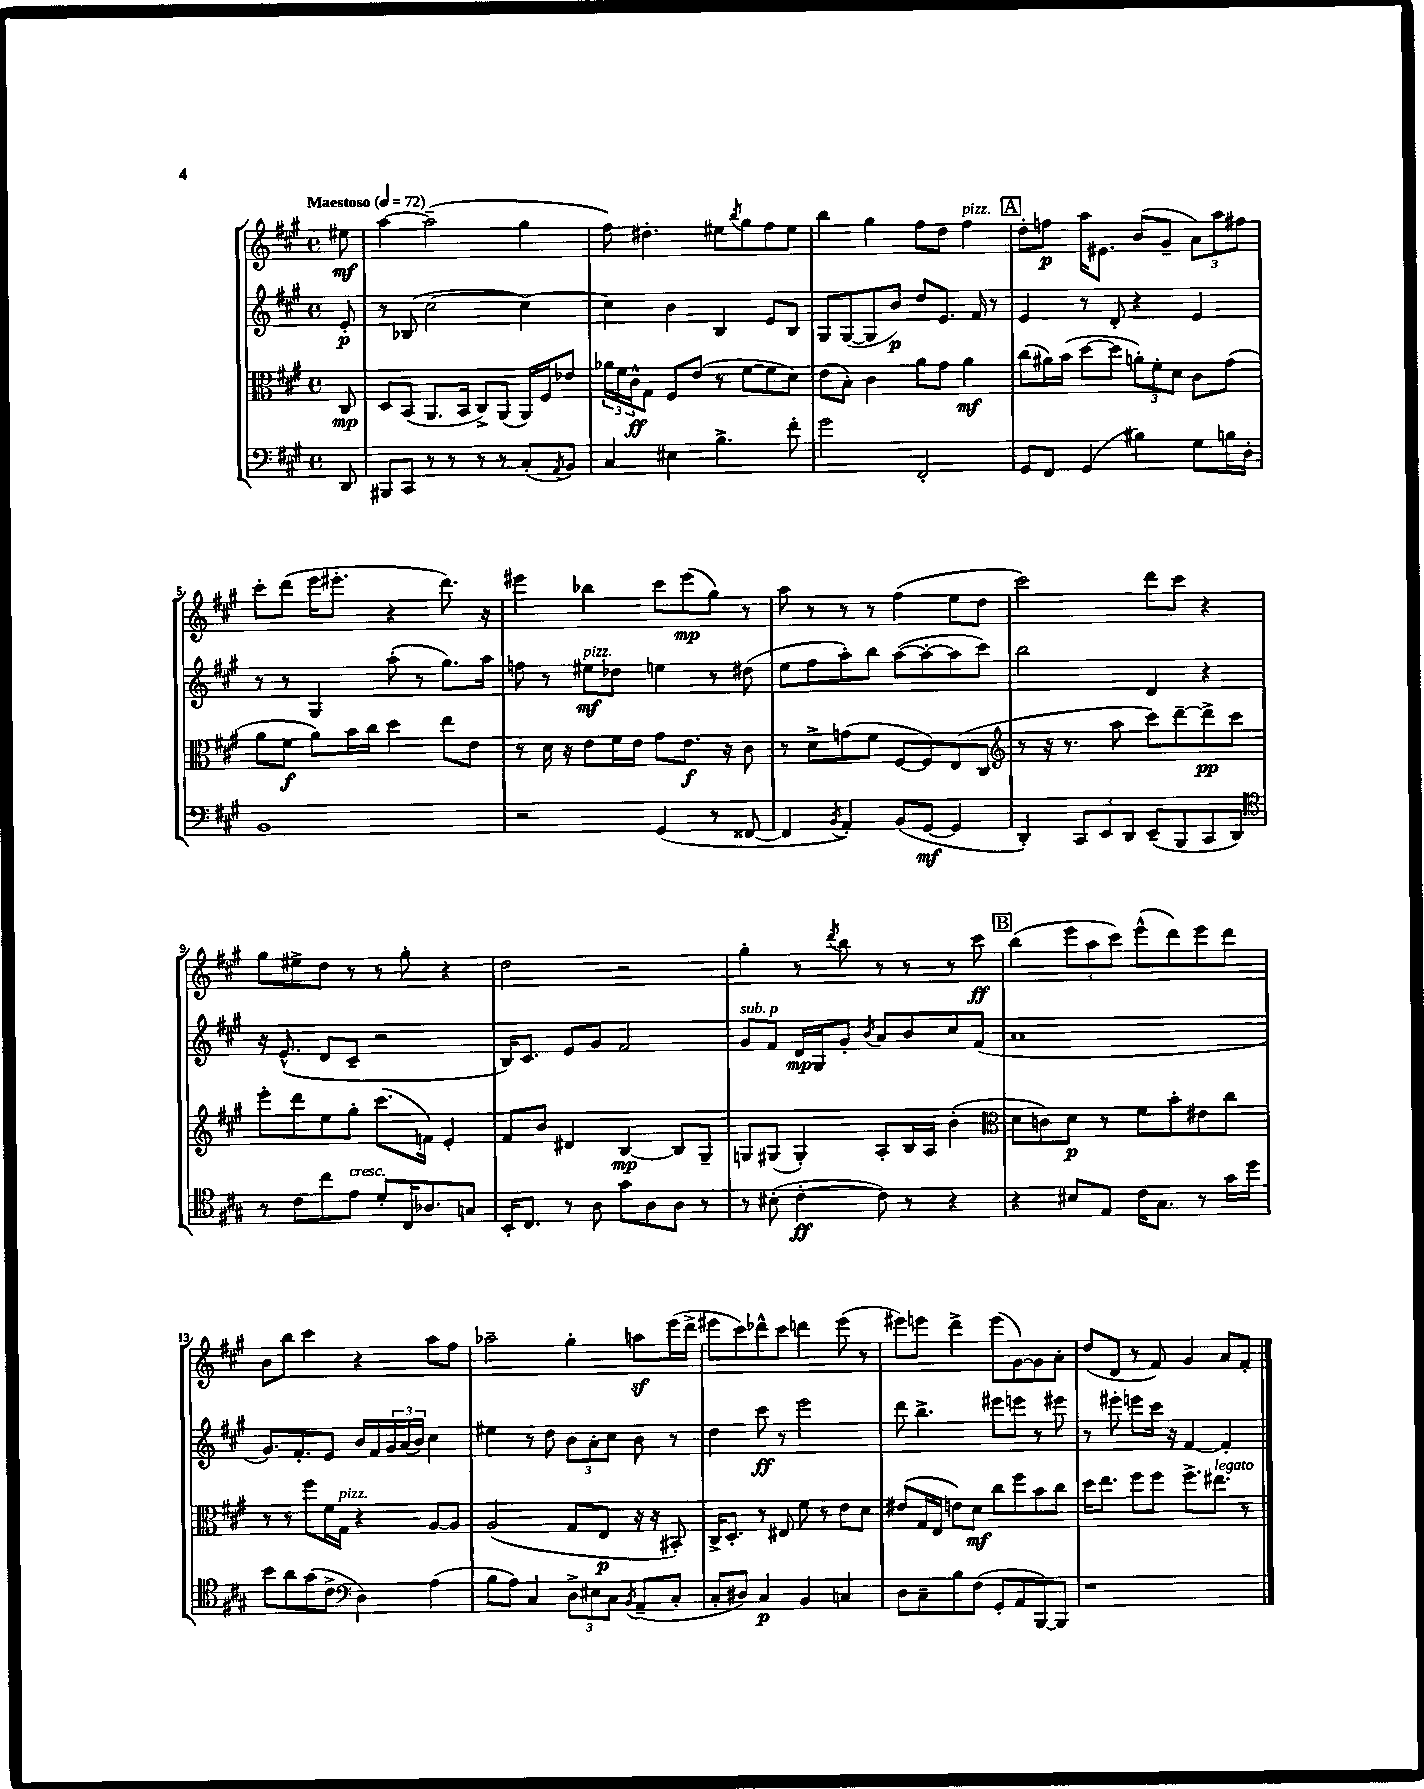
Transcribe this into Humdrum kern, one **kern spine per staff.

**kern	**dynam	**kern	**dynam	**kern	**dynam	**kern	**dynam
*part4	*part4	*part3	*part3	*part2	*part2	*part1	*part1
*staff4	*staff4	*staff3	*staff3	*staff2	*staff2	*staff1	*staff1
*clefF4	*	*clefC3	*	*clefG2	*	*clefG2	*
*k[f#c#g#]	*	*k[f#c#g#]	*	*k[f#c#g#]	*	*k[f#c#g#]	*
*M4/4	*	*M4/4	*	*M4/4	*	*M4/4	*
*met(c)	*	*met(c)	*	*met(c)	*	*met(c)	*
*MM72	*	*MM72	*	*MM72	*	*MM72	*
=	=	=	=	=	=	=	=
!	!	!	!	!	!	!LO:TX:a:B:t=Maestoso	!
8DD/	.	8C#/	mp	8e'/	p	8ee#X\	mf
=1	=1	=1	=1	=1	=1	=1	=1
8BBB#X/L	.	8D/L	.	8r	.	[4aa\	.
8CC#/J	.	(8BB/J	.	(8B-X/	.	.	.
8r	.	8.AA/L	.	[2cc#\	.	(2aa~\]	.
8r	.	.	.	.	.	.	.
.	.	16BB/Jk	.	.	.	.	.
8r	.	8C#^/L)	.	.	.	.	.
8r	.	(8AA/J	.	.	.	.	.
(8C#'/L	.	16AA/LL)	.	4cc#\_)	.	4gg#\	.
.	.	16F#/J	.	.	.	.	.
8qAA/	.	.	.	.	.	.	.
8BB/J)	.	8e-X/J	.	.	.	.	.
=2	=2	=2	=2	=2	=2	=2	=2
4C#/	.	24a-X\LL	.	4cc#\]	.	8ff#\)	.
.	.	24f#\	.	.	.	.	.
.	.	24c#^^\J	ff	.	.	.	.
.	.	8G#\J	.	.	.	4.dd#X'\	.
4E#X\	.	8F#/L	.	4b\	.	.	.
.	.	(8e/J	.	.	.	.	.
4.B^\	.	8r	.	4B/	.	8ee#X\L	.
.	.	.	.	.	.	8qbb/	.
.	.	[8f#\L	.	.	.	8gg#\	.
.	.	8f#\]	.	8e/L	.	8ff#\	.
8f#'\	.	8d\J)	.	8B/J	.	8ee#\J	.
=3	=3	=3	=3	=3	=3	=3	=3
2g#\	.	(8e\L	.	8G#/L	.	4bb\	.
.	.	8B'\J)	.	([8G#/	.	.	.
.	.	4c#\	.	8G#/]	.	4gg#\	.
.	.	.	.	8b/J)	p	.	.
2FF#'/	.	8a\L	.	8dd/L	.	8ff#\L	.
.	.	8g#\J	.	8.e/J	.	8dd\J	.
!	!	!	!	!	!	!LO:TX:a:i:t=pizz.	!
.	.	4a\	mf	.	.	4ff#\	.
.	.	.	.	16f#/	.	.	.
.	.	.	.	8r	.	.	.
!!LO:REH:place=s1:t=A
=4	=4	=4	=4	=4	=4	=4	=4
8GG#/L	.	(8cc#\L	.	4e/	.	8dd'\L	.
8FF#/J	.	16a#X\L)	.	.	.	8ffn\J	p
.	.	(16b\JJ	.	.	.	.	.
(4GG#/	.	[8dd\L	.	8r	.	16aa\KL	.
.	.	.	.	.	.	8.e#X\J	.
.	.	8dd\J]	.	8d'/	.	.	.
4B#X\)	.	12an'\L)	.	4r	.	(8b/L	.
.	.	12f#'\	.	.	.	.	.
.	.	.	.	.	.	8g#~/J	.
.	.	12d\J	.	.	.	.	.
8G#\L	.	8c#\L	.	4e/	.	12a\L)	.
.	.	.	.	.	.	12aa\	.
16Bn\L	.	(8g#\J	.	.	.	.	.
.	.	.	.	.	.	12ff#X\J	.
16D'\JJ	.	.	.	.	.	.	.
!!LO:LB:g=z
=5	=5	=5	=5	=5	=5	=5	=5
1BB	.	8a\L	.	8r	.	8ccc#'\L	.
.	.	8f#\J	f	8r	.	(8ddd\J	.
.	.	8a\L)	.	4G#/	.	16eee\KL	.
.	.	.	.	.	.	8.eee#X'\J	.
.	.	16b\L	.	.	.	.	.
.	.	16cc#\JJ	.	.	.	.	.
.	.	4dd\	.	(8aa'\	.	4r	.
.	.	.	.	8r	.	.	.
.	.	8ee\L	.	8.gg#\L)	.	8.ddd\)	.
.	.	8e\J	.	.	.	.	.
.	.	.	.	16aa\Jk	.	16r	.
=6	=6	=6	=6	=6	=6	=6	=6
2r	.	8r	.	8ffn\	.	4eee#X\	.
.	.	16d\	.	8r	.	.	.
.	.	16r	.	.	.	.	.
!	!	!	!	!LO:TX:a:i:t=pizz.	!	!	!
.	.	8e\L	.	8ee#X\L	mf	4bb-X\	.
.	.	16f#\L	.	8dd-X\J	.	.	.
.	.	16e\JJ	.	.	.	.	.
(4GG#/	.	8g#\L	.	4een\	.	8ccc#\L	.
.	.	8.e\J	f	.	.	(8eee#\	mp
8r	.	.	.	8r	.	8gg#\J)	.
.	.	16r	.	.	.	.	.
[8FF##X/	.	8c#\	.	(8dd#X\	.	8r	.
=7	=7	=7	=7	=7	=7	=7	=7
4FF##/]	.	8r	.	8ee\L	.	8aa\	.
.	.	8d^\L	.	8ff#\	.	8r	.
8qBB/	.	.	.	.	.	.	.
4AA'/)	.	(8gn\	.	8aa'\)	.	8r	.
.	.	8f#\J	.	8bb\J	.	8r	.
(8BB/L	.	[8F#/L	.	([8aa\L	.	(4ff#\	.
[8GG#/J	mf	8F#/])	.	8aa'\_	.	.	.
4GG#/]	.	(8E/	.	8aa\]	.	8ee\L	.
.	.	8C#/J	.	8ccc#\J)	.	8dd\J	.
=8	=8	=8	=8	=8	=8	=8	=8
*	*	*clefG2	*	*	*	*	*
4DD'/)	.	8r	.	2bb\	.	2ccc#\)	.
.	.	16r	.	.	.	.	.
.	.	8.r	.	.	.	.	.
12CC#/L	.	.	.	.	.	.	.
12EE/	.	.	.	.	.	.	.
.	.	8aa\	.	.	.	.	.
12DD/J	.	.	.	.	.	.	.
(8EE~/L	.	8ccc#\L)	.	4d/	.	8ddd\L	.
8BBB/	.	[8ddd~\	.	.	.	8ccc#\J	.
8CC#/	.	8ddd^\]	pp	4r	.	4r	.
8DD/J)	.	8ccc#\J	.	.	.	.	.
!!LO:LB:g=z
=9	=9	=9	=9	=9	=9	=9	=9
*clefC4	*	*	*	*	*	*	*
8r	.	8eee'\L	.	16r	.	8gg#\L	.
.	.	.	.	(8.e^^/	.	.	.
8c#\L	.	8ddd\	.	.	.	8ee#X^\	.
8cc#\	.	8ee\	.	8d/L	.	8dd\J	.
!LO:TX:a:i:t=cresc.	!	!	!	!	!	!	!
8e\J	.	8gg#'\J	.	8c#~/J	.	8r	.
8d'/L	.	(8.ccc#\L	.	2r	.	8r	.
16C#/K	.	.	.	.	.	8gg#'\	.
8.A-X/	.	16fn\Jk)	.	.	.	.	.
.	.	4e'/	.	.	.	4r	.
8Gn/J	.	.	.	.	.	.	.
=10	=10	=10	=10	=10	=10	=10	=10
16BB'/KL	.	8f#/L	.	16B/KL)	.	2dd\	.
8.C#/J	.	.	.	8.c#/J	.	.	.
.	.	8b/J	.	.	.	.	.
8r	.	4d#X/	.	8e/L	.	.	.
8A\	.	.	.	8g#/J	.	.	.
8g#\L	.	[4B/	mp	2f#/	.	2r	.
8A\	.	.	.	.	.	.	.
8A\J	.	8B/L]	.	.	.	.	.
8r	.	8G#~/J	.	.	.	.	.
=11	=11	=11	=11	=11	=11	=11	=11
!	!	!	!	!LO:TX:a:i:t=sub. p	!	!	!
8r	.	8Gn/L	.	8g#/L	.	4gg#'\	.
(8B#X'\	.	(8G#X/J	.	8f#/J	.	.	.
[4c#'\	ff	4G#'/)	.	16d/LL	mp	8r	.
.	.	.	.	16G#/J	.	.	.
.	.	.	.	.	.	8qddd/	.
.	.	.	.	8g#'/J	.	8bb\	.
.	.	.	.	8qb/	.	.	.
8c#\])	.	8A'/L	.	8a/L	.	8r	.
8r	.	16B/L	.	8b/	.	8r	.
.	.	16A/JJ	.	.	.	.	.
4r	.	(4b'\	.	8cc#/	.	8r	.
.	.	.	.	(8f#/J	.	8ccc#\	ff
!!LO:REH:place=s1:t=B
=12	=12	=12	=12	=12	=12	=12	=12
*	*	*clefC3	*	*	*	*	*
4r	.	8d\L	.	1a	.	(4bb\	.
.	.	8cn\)	.	.	.	.	.
8B#X/L	.	8d\J	p	.	.	12eee\L	.
.	.	.	.	.	.	12aa\	.
8E/J	.	8r	.	.	.	.	.
.	.	.	.	.	.	12ccc#\J)	.
16c#\KL	.	8f#\L	.	.	.	(8eee^^\L	.
8.G#\J	.	.	.	.	.	.	.
.	.	8b'\	.	.	.	8ddd\)	.
8r	.	8e#X\	.	.	.	8eee\	.
16g#\LL	.	8cc#\J	.	.	.	8ddd\J	.
16dd\JJ	.	.	.	.	.	.	.
!!LO:LB:g=z
=13	=13	=13	=13	=13	=13	=13	=13
8b\L	.	8r	.	8.g#/L)	.	8b\L	.
8a\	.	8r	.	.	.	8bb\J	.
.	.	.	.	8.f#'/	.	.	.
(8g#\	.	8ff#\L	.	.	.	4ccc#\	.
8c#^\J	.	16f#\L	.	8e/J	.	.	.
!	!	!LO:TX:a:i:t=pizz.	!	!	!	!	!
.	.	16G#\JJ	.	.	.	.	.
*clefF4	*	*	*	*	*	*	*
4D\)	.	4r	.	16b/LL	.	4r	.
.	.	.	.	16f#/	.	.	.
.	.	.	.	24g#/	.	.	.
.	.	.	.	(24a/	.	.	.
.	.	.	.	24b/JJ)	.	.	.
(4A\	.	[8A/L	.	4cc#\	.	8aa\L	.
.	.	8A/J]	.	.	.	8ff#\J	.
=14	=14	=14	=14	=14	=14	=14	=14
8B\L	.	(2A/	.	4ee#X\	.	2aa-X~\	.
8A\J)	.	.	.	.	.	.	.
4C#/	.	.	.	8r	.	.	.
.	.	.	.	8dd\	.	.	.
12D^\L	.	8G#/L	.	12b\L	.	4gg#'\	.
12E#X\	.	.	.	12a'\	.	.	.
.	.	8E/J	p	.	.	.	.
12C#\J	.	.	.	12cc#\J	.	.	.
8qBB/	.	.	.	.	.	.	.
(8AA~/L	.	16r	.	8b\	.	8aanz\L	.
.	.	16r	.	.	.	.	.
8C#'/J	.	8BB#X'/)	.	8r	.	(16eee\L	.
.	.	.	.	.	.	16ddd^\JJ	.
=15	=15	=15	=15	=15	=15	=15	=15
8C#'/L	.	16C#^/KL	.	4dd\	.	8eee#X\L	.
.	.	8.D'/J	.	.	.	.	.
8D#X/J)	.	.	.	.	.	8ccc#\)	.
4C#/	p	8r	.	8ccc#\	ff	8ddd-X^^\	.
.	.	8E#X/	.	8r	.	8ccc#\J	.
4BB/	.	8f#\	.	2eee\	.	4dddn\	.
.	.	8r	.	.	.	.	.
4Cn/	.	8e\L	.	.	.	(8eee#\	.
.	.	8d\J	.	.	.	8r	.
=16	=16	=16	=16	=16	=16	=16	=16
8D\L	.	(8e#X/L	.	8ddd\	.	8eee#X\L)	.
8C#~\	.	16G#/L	.	4.bb^\	.	8eeen\J	.
.	.	16E/JJ	.	.	.	.	.
8B\	.	8en\L)	.	.	.	4ddd^\	.
(8F#\J	.	8d\J	mf	.	.	.	.
8GG#'/L	.	8cc#\L	.	8eee#X\L	.	(8eee\L	.
8AA/	.	8ff#\	.	8eeen\J	.	[8g#\)	.
[8BBB/)	.	8b\	.	8r	.	8g#\]	.
8BBB/J]	.	8cc#\J	.	8eee#X\	.	8a'\J	.
=17	=17	=17	=17	=17	=17	=17	=17
1r	.	16dd\KL	.	8r	.	(8dd/L	.
.	.	8.ee\J	.	.	.	.	.
.	.	.	.	8eee#X'\	.	8d/J	.
.	.	8ff#\L	.	8eeen\L	.	8r	.
.	.	8ff#\J	.	16ccc#\Jk	.	8f#/)	.
.	.	.	.	16r	.	.	.
.	.	8.ff#^\L	.	[4f#/	.	4g#/	.
!	!	!LO:TX:a:i:t=legato	!	!	!	!	!
.	.	8.ee#X\J	.	.	.	.	.
.	.	.	.	4f#'/]	.	8a/L	.
.	.	8r	.	.	.	8f#'/J	.
==	==	==	==	==	==	==	==
*-	*-	*-	*-	*-	*-	*-	*-
